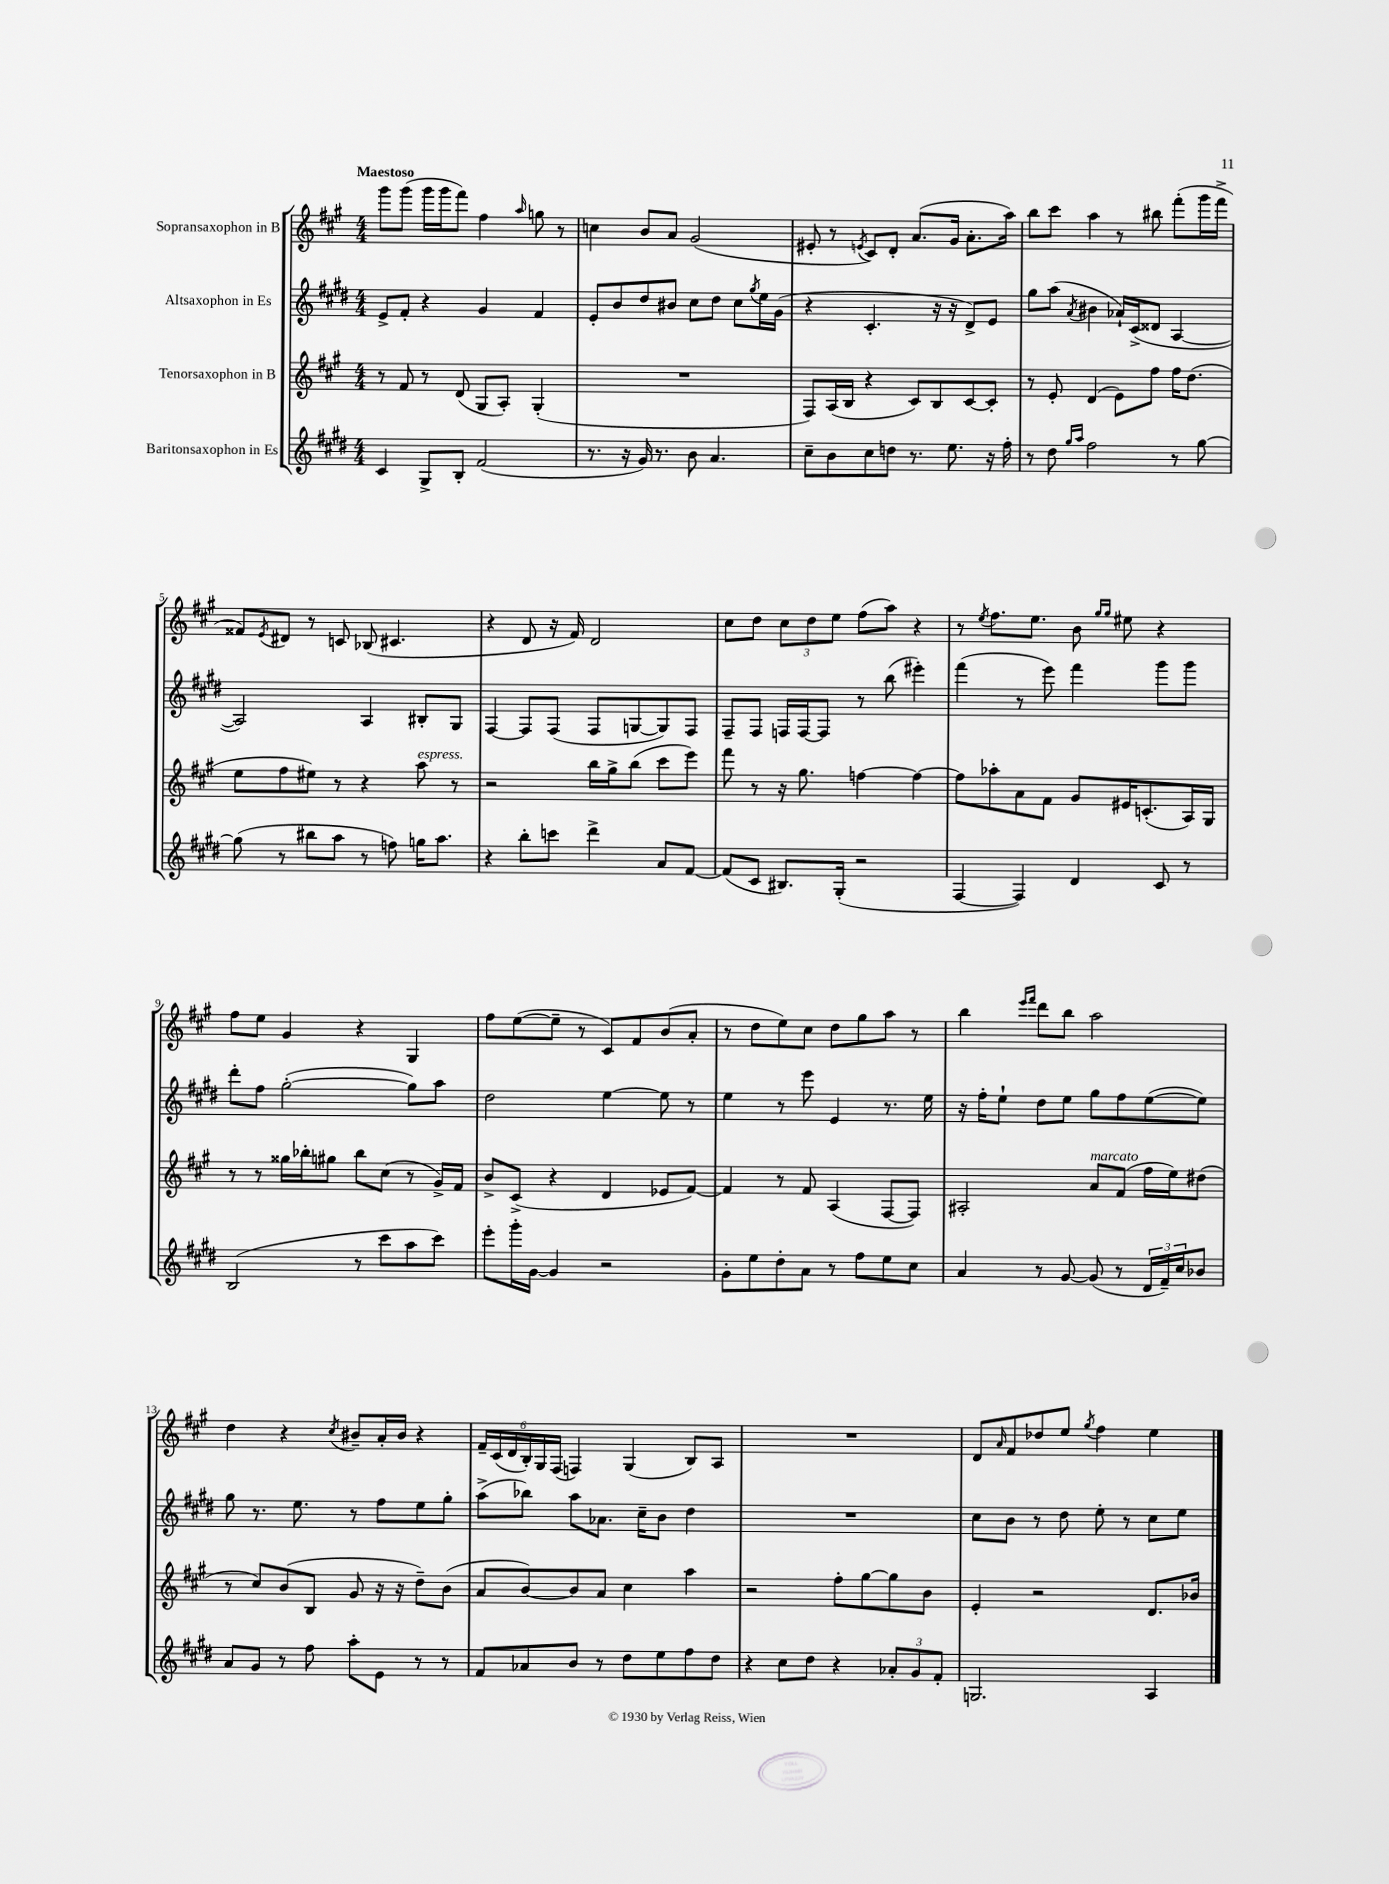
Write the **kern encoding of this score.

**kern	**kern	**kern	**kern
*staff4	*staff3	*staff2	*staff1
*clefG2	*clefG2	*clefG2	*clefG2
*k[f#c#g#d#]	*k[f#c#g#]	*k[f#c#g#d#]	*k[f#c#g#]
*M4/4	*M4/4	*M4/4	*M4/4
4c#/	8r	8e^/L	8ggg#\L
.	8f#/	8f#'/J	(8ggg#\J
8G#^/L	8r	4r	16ggg#\LL
.	.	.	16ggg#\J
8B'/J	(8d/	.	8fff#\J)
(2f#/	8G#/L	4g#/	4ff#\
.	8A'/J)	.	.
.	.	.	16qqaa/
.	(4G#'/	4f#/	8gg\
.	.	.	8r
=	=	=	=
8.r	1r	8e'/L	4cc\
.	.	8b/	.
16r	.	.	.
16g#/)	.	8dd#/	8b/L
8.r	.	.	.
.	.	8b#/J	8a/J
8b\	.	8cc#\L	(2g#/
4.a/	.	8dd#\J	.
.	.	8cc#\L	.
.	.	8qgg#/	.
.	.	16ee\L	.
.	.	(16g#\JJ	.
=	=	=	=
8cc#~\L	8F#/L)	4r	8e#'/
8b\	(16A/L	.	8r
.	16B/JJ	.	.
.	.	.	8qe/
8cc#\	4r	4.c#'/	8c#/L)
8dd\J	.	.	8d'/J
8.r	8c#/L)	.	(8.a/L
.	8B/	16r	.
8.ee\	.	16r	16g#/Jk
.	[8c#/	8d#^/L)	8.a'\L
16r	8c#'/]J	8e/J	.
16ff#'\	.	.	16aa\Jk)
=	=	=	=
8r	8r	8gg#\L	8bb\L
8dd#\	8e'/	(8aa\J	8ccc#\J
16qqgg#/LL	.	.	.
16qqaa/JJ	.	8qa/	.
2ff#\	(4d/	4b#\	4aa\
.	8e\L)	16a-`/LL)	8r
.	.	(16c#^/J	.
.	8ff#\J	8d##/J	8bb#\
8r	16ff#\LK	[4A/	(8fff#'\L
.	(8.dd\J	.	.
[8gg#\	.	.	16ggg#\L
.	.	.	16fff#^\JJ
=	=	=	=
(8gg#\]	8ee\L	2A/])	8f##/L)
.	.	.	8qe/
8r	8ff#\	.	8d#/J
8bb#\L	8ee#\J)	.	8r
8aa\J	8r	.	8c/
8r	4r	4A/	(8B-/
8ff\)	.	.	4.c#/
16gg\LK	8aa\	8B#'/L	.
8.aa\J	.	.	.
.	8r	8G#/J	.
=	=	=	=
4r	2r	[4F#/	4r
8bb'\L	.	8F#/]L	8d/
8ccc\J	.	(8F#/J	16r
.	.	.	16f#/)
4ddd#^\	16bb\LL	8F#/L	2d/
.	16gg#^\J	.	.
.	(8bb\J	[8G/	.
8a/L	8ccc#\L	8G/])	.
[8f#/J	8eee\J)	8F#/J	.
=	=	=	=
(8f#/]L	8fff#\	8F#~/L	8cc#\L
8c#/J	8r	8F#/J	8dd\J
8.B#/L)	16r	16F/LL	12cc#\L
.	8.gg#\	[16F/J	.
.	.	.	12dd\
.	.	8F/]J	.
.	.	.	12ee\J
(16G#'/Jk	.	.	.
2r	[4ff\	8r	(8ff#\L
.	.	(8bb\	8aa\J)
.	4ff\_	4eee#'\)	4r
=	=	=	=
[4F#/	8ff\]L	(4fff#\	8r
.	.	.	8qee/
.	8aa-'\	.	8.ff#\L
4F#/])	8a\	8r	.
.	.	.	8.ee\J
.	8f#\J	8eee\)	.
4d#/	8g#/L	4fff#\	8b\
.	.	.	16qqgg#/LL
.	.	.	16qqgg#/JJ
.	16e#/K	.	8ee#\
.	(8.c'/	.	.
8c#/	.	8ggg#\L	4r
8r	16A/L)	8ggg#\J	.
.	16G#/JJ	.	.
=	=	=	=
(2B/	8r	8ddd#'\L	8ff#\L
.	8r	8ff#\J	8ee\J
.	16gg##\LL	([2gg#'\	4g#/
.	16bb-'\J	.	.
.	8gg#\J	.	.
8r	8bb-\L	.	4r
8ccc#\L	(8cc#\J	.	.
8aa\	8r	8gg#\]L)	4G#/
8ccc#\J)	16g#^/LL)	8aa\J	.
.	16f#/JJ	.	.
=	=	=	=
8eee'\L	8b^/L	2dd#\	8ff#\L
16ggg#'\L	(8c#^/J	.	([8ee\
[16g#\JJ	.	.	.
4g#/]	4r	.	8ee~\]J
.	.	.	8r
2r	4d/	[4ee\	8c#/L)
.	.	.	8f#/
.	8e-/L	8ee\]	(8b/
.	[8f#/J)	8r	8a'/J
=	=	=	=
8g#'\L	4f#/]	4ee\	8r
8ee\	.	.	8dd\L
8dd#'\	8r	8r	8ee\)
8a\J	8f#/	8eee\	8cc#\J
8r	(4A/	4e/	8dd\L
8ff#\L	.	.	8gg#\
8ee\	[8F#/L	8.r	8aa\J
8cc#\J	8F#/]J)	.	8r
.	.	16ee\	.
=	=	=	=
4a/	2A#'/	16r	4bb\
.	.	16ff#'\LK	.
.	.	8ee`\J	.
.	.	.	16qqeee/LL
.	.	.	16qqfff#/JJ
8r	.	8dd#\L	8ddd\L
[8g#/	.	8ee\J	8bb\J
(8g#/]	8a/L	8gg#\L	2aa\
8r	(8f#/J	8ff#\	.
24d#/LL	16ff#\LL	([8ee\	.
24f#~/)	.	.	.
.	16ee\J)	.	.
24cc#/J	.	.	.
8b-/J	(8dd#\J	8ee\]J)	.
=	=	=	=
8a/L	8r	8gg#\	4dd\
8g#/J	8cc#/L)	8.r	.
8r	(8b/	.	4r
.	.	8.ee\	.
8ff#\	8B/J	.	.
.	.	.	8qcc#/
8aa'\L	8g#/	8r	8b#~/L
8e\J	16r	8ff#\L	16a'/L
.	16r	.	16b#/JJ
8r	8dd~\L)	8ee\	4r
8r	(8b\J	8gg#'\J	.
=	=	=	=
8f#/L	8a/L	(8aa^\L	24f#~/LL
.	.	.	(24c#/
.	.	.	24d/
8a-/	[8b/)	8bb-\J)	24B'/)
.	.	.	24G#/
.	.	.	(24F#/JJ
8b/J	8b/]	8aa\L	4F/)
8r	8a/J	8.a-\J	.
8dd#\L	4cc#\	.	(4G#/
.	.	16cc#~\LK	.
8ee\	.	8b\J	.
8ff#\	4aa\	4dd#\	8B/L)
8dd#\J	.	.	8A/J
=	=	=	=
4r	2r	1r	1r
8cc#\L	.	.	.
8dd#\J	.	.	.
4r	8ff#'\L	.	.
.	[8gg#\	.	.
12a-'/L	8gg#\]	.	.
12g#/	.	.	.
.	8b\J	.	.
12f#'/J	.	.	.
=	=	=	=
2.G/	4e'/	8cc#\L	8d/L
.	.	.	16qqa/
.	.	8b\J	8f#/
.	2r	8r	8dd-/
.	.	8dd#\	8ee/J
.	.	.	8qgg#/
.	.	8ee'\	4ff#\
.	.	8r	.
4A/	8.d/L	8cc#\L	4ee\
.	.	8ee\J	.
.	16b-/Jk	.	.
==	==	==	==
*-	*-	*-	*-
